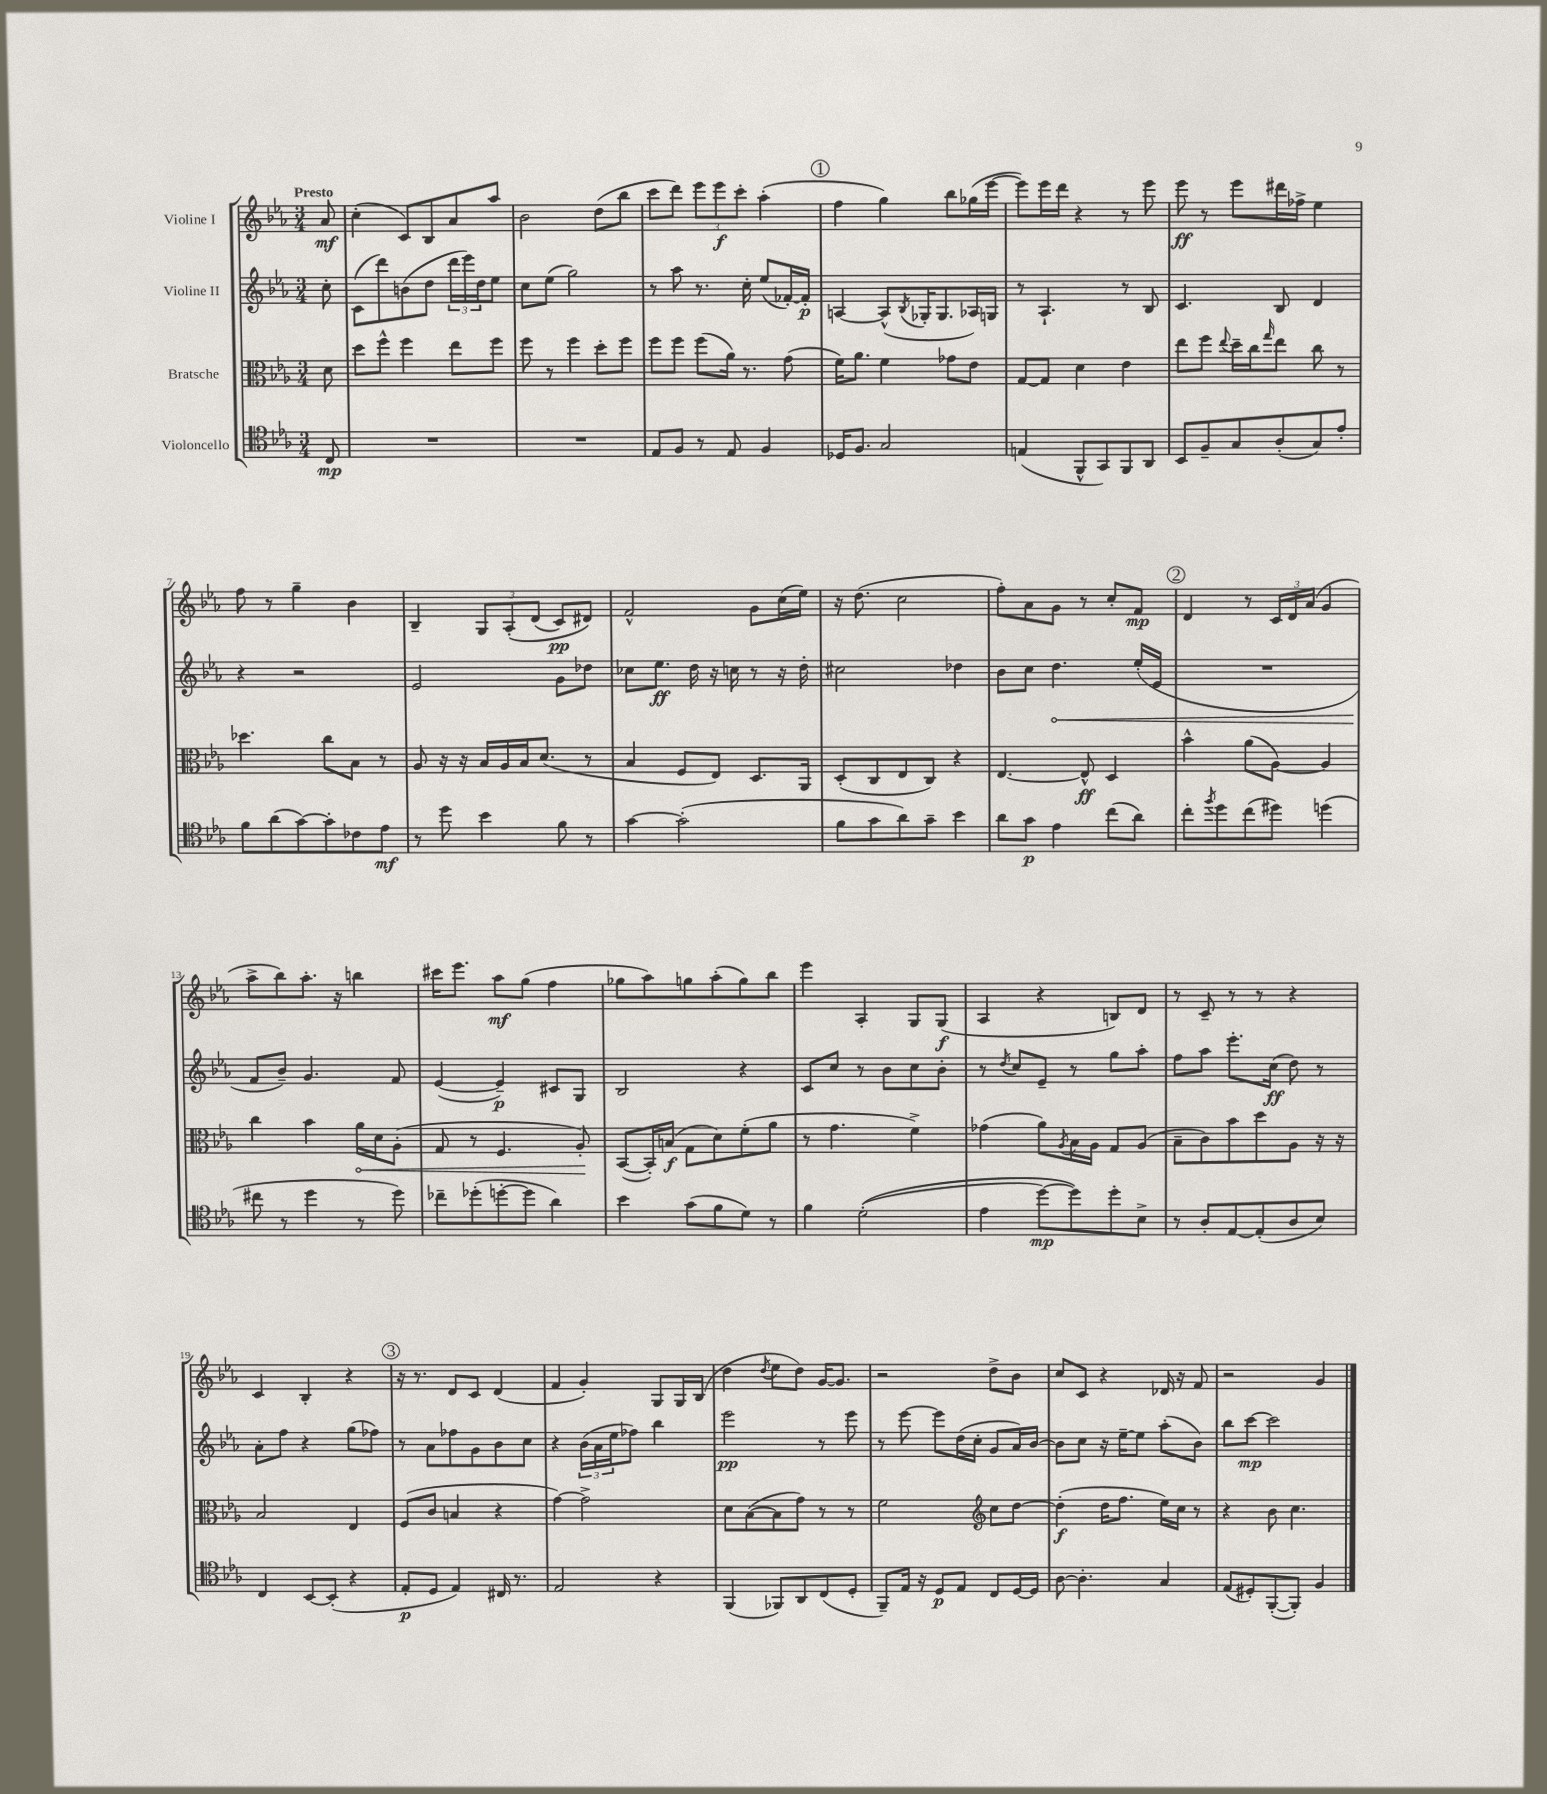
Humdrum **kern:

**kern	**dynam	**kern	**dynam	**kern	**dynam	**kern	**dynam
*part4	*part4	*part3	*part3	*part2	*part2	*part1	*part1
*staff4	*staff4	*staff3	*staff3	*staff2	*staff2	*staff1	*staff1
*I"Violoncello	*	*I"Bratsche	*	*I"Violine II	*	*I"Violine I	*
*clefC4	*	*clefC3	*	*clefG2	*	*clefG2	*
*k[b-e-a-]	*	*k[b-e-a-]	*	*k[b-e-a-]	*	*k[b-e-a-]	*
*M3/4	*	*M3/4	*	*M3/4	*	*M3/4	*
=	=	=	=	=	=	=	=
!	!	!	!	!	!	!LO:TX:a:B:t=Presto	!
8C/	mp	8d\	.	8cc'\	.	8a-/	mf
=1	=1	=1	=1	=1	=1	=1	=1
2.r	.	8dd\L	.	(8c\L	.	(4cc'\	.
.	.	8ff^^\J	.	8ddd\)	.	.	.
.	.	4ff\	.	(8bn\	.	8c/L)	.
.	.	.	.	8dd\J	.	8B-/	.
.	.	8ee-\L	.	24ddd\LL	.	8a-/	.
.	.	.	.	24eee-\)	.	.	.
.	.	.	.	24dd\J	.	.	.
.	.	8ff\J	.	8ee-\J	.	8aa-/J	.
=2	=2	=2	=2	=2	=2	=2	=2
2.r	.	8ff\	.	8cc\L	.	2b-\	.
.	.	8r	.	(8ee-\J	.	.	.
.	.	4ff\	.	2gg\)	.	.	.
.	.	8dd'\L	.	.	.	(8dd\L	.
.	.	8ff\J	.	.	.	8bb-\J	.
=3	=3	=3	=3	=3	=3	=3	=3
8E-/L	.	8ff\L	.	8r	.	8ccc\L	.
8F/J	.	8ff\J	.	8aa-\	.	8ddd\J)	.
8r	.	(8ff\L	.	8.r	.	12eee-\L	.
.	.	.	.	.	.	12eee-\	f
8E-/	.	16a-\Jk)	.	.	.	.	.
.	.	.	.	.	.	12ccc'\J	.
.	.	8.r	.	16cc'\	.	.	.
4F/	.	.	.	(8ee-/L	.	(4aa-'\	.
.	.	(8g\	.	[16f-X'/L)	.	.	.
.	.	.	.	16f-'/JJ]	p	.	.
!!LO:REH:place=s1:t=1
=4	=4	=4	=4	=4	=4	=4	=4
16D-X/KL	.	16f\KL)	.	[4An/	.	4ff\	.
8.F/J	.	8.a-\J	.	.	.	.	.
2G/	.	4f\	.	(8A^^/L]	.	4gg\)	.
.	.	.	.	8qB-/	.	.	.
.	.	.	.	16G-X'/K	.	.	.
.	.	.	.	8.G-/	.	.	.
.	.	8g-X\L	.	.	.	8bb-\L	.
.	.	8e-\J	.	16A-X/L)	.	(16gg-X\L	.
.	.	.	.	16Gn/JJ	.	[16eee-\JJ	.
=5	=5	=5	=5	=5	=5	=5	=5
(4En/	.	[8G/L	.	8r	.	8eee-\L])	.
.	.	8G/J]	.	4.A-`/	.	16eee-\L	.
.	.	.	.	.	.	16ddd\JJ	.
8FF^^/L	.	4d\	.	.	.	4r	.
8GG/)	.	.	.	.	.	.	.
8FF/	.	4e-\	.	8r	.	8r	.
8AA-/J	.	.	.	8B-/	.	8eee-\	.
=6	=6	=6	=6	=6	=6	=6	=6
8BB-/L	.	8ee-\L	.	4.c/	.	8eee-\	ff
8F~/	.	8ff\J	.	.	.	8r	.
.	.	8qqee-/	.	.	.	.	.
8G/	.	16dd~\LL	.	.	.	8eee-\L	.
.	.	16cc\J	.	.	.	.	.
.	.	16qqgg/	.	.	.	.	.
(8A-'/	.	8ee-\J	.	8B-/	.	16ddd#X\L	.
.	.	.	.	.	.	16ff-X^\JJ	.
8G/)	.	8cc\	.	4d/	.	4ee-\	.
8e-'/J	.	8r	.	.	.	.	.
!!LO:LB:g=z
=7	=7	=7	=7	=7	=7	=7	=7
8f\L	.	4.dd-X\	.	4r	.	8ff\	.
(8a-\	.	.	.	.	.	8r	.
[8g\)	.	.	.	2r	.	4gg~\	.
8g'\]	.	8cc\L	.	.	.	.	.
8c-X\	.	8B-\J	.	.	.	4b-\	.
8e-\J	mf	8r	.	.	.	.	.
=8	=8	=8	=8	=8	=8	=8	=8
8r	.	8A-/	.	2e-/	.	4B-~/	.
8dd\	.	16r	.	.	.	.	.
.	.	16r	.	.	.	.	.
4b-\	.	16B-/LL	.	.	.	12G/L	.
.	.	16A-/	.	.	.	.	.
.	.	.	.	.	.	(12A-'/	.
.	.	16B-/J	.	.	.	.	.
.	.	.	.	.	.	(12d/J	.
.	.	(8.d/J	.	.	.	.	.
8f\	.	.	.	8g\L	.	8c/L)	pp
8r	.	8r	.	8dd-X\J	.	8d#X/J)	.
=9	=9	=9	=9	=9	=9	=9	=9
[4g\	.	4B-/	.	8cc-X\L	.	2f^^/	.
.	.	.	.	8.ee-\J	ff	.	.
(2g'\]	.	8F/L	.	.	.	.	.
.	.	.	.	16dd\	.	.	.
.	.	8E-/J)	.	16r	.	.	.
.	.	.	.	16ccn\	.	.	.
.	.	8.D/L	.	8r	.	8g\L	.
.	.	.	.	16r	.	(16cc\L	.
.	.	16AA-/Jk	.	16dd'\	.	16ee-\JJ)	.
=10	=10	=10	=10	=10	=10	=10	=10
8f\L	.	(8D'/L	.	2cc#X\	.	16r	.
.	.	.	.	.	.	(8.dd\	.
8g\	.	8C/	.	.	.	.	.
8a-\)	.	8E-/	.	.	.	2cc\	.
8g~\J	.	8C/J)	.	.	.	.	.
4b-\	.	4r	.	4dd-X\	.	.	.
=11	=11	=11	=11	=11	=11	=11	=11
8a-\L	.	[4.E-/	.	8b-\L	.	8ff'\L)	.
8g\J	p	.	.	8cc\J	.	8a-\	.
!	!	!	!	!	!LO:HP:b	!	!
4e-\	.	.	.	4.dd\	<	8g\J	.
.	.	8E-^^/]	ff	.	.	8r	.
(8cc\L	.	4D/	.	.	.	8cc'/L	.
8a-\J)	.	.	.	(16ee-'/LL	.	8f/J	mp
.	.	.	.	16e-/JJ	.	.	.
!!LO:REH:place=s1:t=2
=12	=12	=12	=12	=12	=12	=12	=12
8cc'\L	.	4b-^^\	.	2.r	.	4d/	.
8qff/	.	.	.	.	.	.	.
8dd\	.	.	.	.	.	.	.
(8cc\	.	(8a-\L	.	.	.	8r	.
8dd#X\J)	.	[8A-\J)	.	.	.	24c/LL	.
.	.	.	.	.	.	24d/	.
.	.	.	.	.	.	(24a-/JJ	.
(4ddn\	.	4A-/]	.	.	.	4g/	.
!!LO:LB:g=z
=13	=13	=13	=13	=13	=13	=13	=13
8cc#X\	.	4cc\	.	8f/L	.	8aa-^\L	.
8r	.	.	.	8b-~/J)	[	8bb-\)	.
4dd\	.	4b-\	.	4.g/	.	8.aa-'\J	.
.	.	.	.	.	.	16r	.
!	!	!	!LO:HP:b	!	!	!	!
8r	.	16a-\LL	<	.	.	4bbn\	.
.	.	16d\J	.	.	.	.	.
8dd\)	.	(8A-'\J	.	8f/	.	.	.
=14	=14	=14	=14	=14	=14	=14	=14
8cc-X~\L	.	8G/	.	([4e-/	.	16ccc#X\KL	.
.	.	.	.	.	.	8.eee-\J	.
(8dd-X'\	.	8r	.	.	.	.	.
[8ddn'\	.	4.F/	.	4e-~/])	p	8aa-\L	mf
8dd\J]	.	.	.	.	.	(8gg\J	.
4a-\)	.	.	.	8c#X/L	.	4ff\	.
.	.	8A-'/)	.	8G/J	.	.	.
.	.	.	[	.	.	.	.
=15	=15	=15	=15	=15	=15	=15	=15
4b-\	.	([8BB-/L	.	2B-/	.	8gg-X\L	.
.	.	16BB-'/L])	.	.	.	8aa-\)	.
.	.	(16Bn/JJ	f	.	.	.	.
(8g\L	.	8G\L	.	.	.	8ggn\	.
8f\	.	8d\)	.	.	.	(8aa-'\	.
8d\J)	.	(8f'\	.	4r	.	8gg\)	.
8r	.	8a-\J	.	.	.	8bb-\J	.
=16	=16	=16	=16	=16	=16	=16	=16
4f\	.	8r	.	8c/L	.	4eee-\	.
.	.	4.g\	.	8cc/J	.	.	.
((2d'\	.	.	.	8r	.	4A-'/	.
.	.	.	.	8b-\L	.	.	.
.	.	4f^\)	.	8cc\	.	8G/L	.
.	.	.	.	8b-'\J	.	(8G/J	f
=17	=17	=17	=17	=17	=17	=17	=17
4e-\	.	(4g-X\	.	8r	.	4A-/	.
.	.	.	.	8qdd/	.	.	.
.	.	.	.	8cc/L	.	.	.
[8dd\L)	mp	8a-\L)	.	8e-~/J	.	4r	.
.	.	8qA-/	.	.	.	.	.
8dd\])	.	16B-\L	.	8r	.	.	.
.	.	16A-\JJ	.	.	.	.	.
8dd'\	.	8G/L	.	8gg\L	.	8Bn/L)	.
8B-^\J	.	(8A-/J	.	8aa-'\J	.	8d/J	.
=18	=18	=18	=18	=18	=18	=18	=18
8r	.	8B-~\L	.	8ff\L	.	8r	.
8A-'/L	.	8c\)	.	8aa-\J	.	8c~/	.
[8E-/	.	8b-\	.	8.eee-'\L	.	8r	.
(8E-'/]	.	8dd\	.	.	.	8r	.
.	.	.	.	(16cc\Jk	ff	.	.
8A-/	.	8A-\J	.	8dd\)	.	4r	.
8B-/J)	.	16r	.	8r	.	.	.
.	.	16r	.	.	.	.	.
!!LO:LB:g=z
=19	=19	=19	=19	=19	=19	=19	=19
4C/	.	2B-/	.	8a-'\L	.	4c/	.
.	.	.	.	8ff\J	.	.	.
[8BB-/L	.	.	.	4r	.	4B-'/	.
(8BB-'/J]	.	.	.	.	.	.	.
4r	.	4E-/	.	(8gg\L	.	4r	.
.	.	.	.	8ff-X\J)	.	.	.
!!LO:REH:place=s1:t=3
=20	=20	=20	=20	=20	=20	=20	=20
8E-'/L	p	(8F/L	.	8r	.	16r	.
.	.	.	.	.	.	8.r	.
8D/J	.	8c/J	.	8a-\L	.	.	.
4E-/)	.	4Bn/	.	8ff-X\	.	8d/L	.
.	.	.	.	8g\	.	8c/J	.
16C#X/	.	4r	.	8b-\	.	(4d/	.
8.r	.	.	.	.	.	.	.
.	.	.	.	8cc\J	.	.	.
=21	=21	=21	=21	=21	=21	=21	=21
2E-/	.	[4g\)	.	4r	.	4f/	.
.	.	2g^\]	.	(24b-\LL	.	4g'/)	.
.	.	.	.	24a-\	.	.	.
.	.	.	.	24ee-\J	.	.	.
.	.	.	.	8ff-X\J)	.	.	.
4r	.	.	.	4bb-\	.	8G/L	.
.	.	.	.	.	.	16G/L	.
.	.	.	.	.	.	(16B-/JJ	.
=22	=22	=22	=22	=22	=22	=22	=22
(4FF/	.	8d\L	.	2eee-\	pp	4dd\	.
.	.	([8B-\	.	.	.	.	.
.	.	.	.	.	.	8qdd/	.
8FF-X/L)	.	8B-\]	.	.	.	8ee-\L	.
8AA-/	.	8g\J)	.	.	.	8dd\J)	.
(8C/	.	8r	.	8r	.	[16g/KL	.
.	.	.	.	.	.	8.g/J]	.
8D'/J	.	8r	.	8eee-\	.	.	.
=23	=23	=23	=23	=23	=23	=23	=23
8FF~/L)	.	2f\	.	8r	.	2r	.
16E-/Jk	.	.	.	[8eee-\	.	.	.
16r	.	.	.	.	.	.	.
8D/L	p	.	.	8eee-\L]	.	.	.
8E-/J	.	.	.	(16dd\L	.	.	.
.	.	.	.	16cc'\JJ	.	.	.
*	*	*clefG2	*	*	*	*	*
8C/L	.	8cc\L	.	8g/L	.	8dd^\L	.
[16D/L	.	[8dd\J	.	16a-/L)	.	8b-\J	.
16D/JJ]	.	.	.	[16b-/JJ	.	.	.
=24	=24	=24	=24	=24	=24	=24	=24
[8A-\	.	(4dd'\]	f	8b-\L]	.	8cc/L	.
4.A-'\]	.	.	.	8cc\J	.	8c/J	.
.	.	16dd\KL	.	16r	.	4r	.
.	.	8.ff\J	.	[16ee-~\KL	.	.	.
.	.	.	.	8ee-\J]	.	.	.
4G/	.	16ee-\LL)	.	(8aa-'\L	.	16d-X/	.
.	.	16cc\JJ	.	.	.	16r	.
.	.	8r	.	8b-\J)	.	8f/	.
=25	=25	=25	=25	=25	=25	=25	=25
(8E-/L	.	4r	.	8bb-\L	.	2r	.
8D#X'/)	.	.	.	[8ccc\J	mp	.	.
([8FF'/	.	8b-\	.	2ccc\]	.	.	.
8FF'/J])	.	4.cc\	.	.	.	.	.
4F/	.	.	.	.	.	4g/	.
==	==	==	==	==	==	==	==
*-	*-	*-	*-	*-	*-	*-	*-
